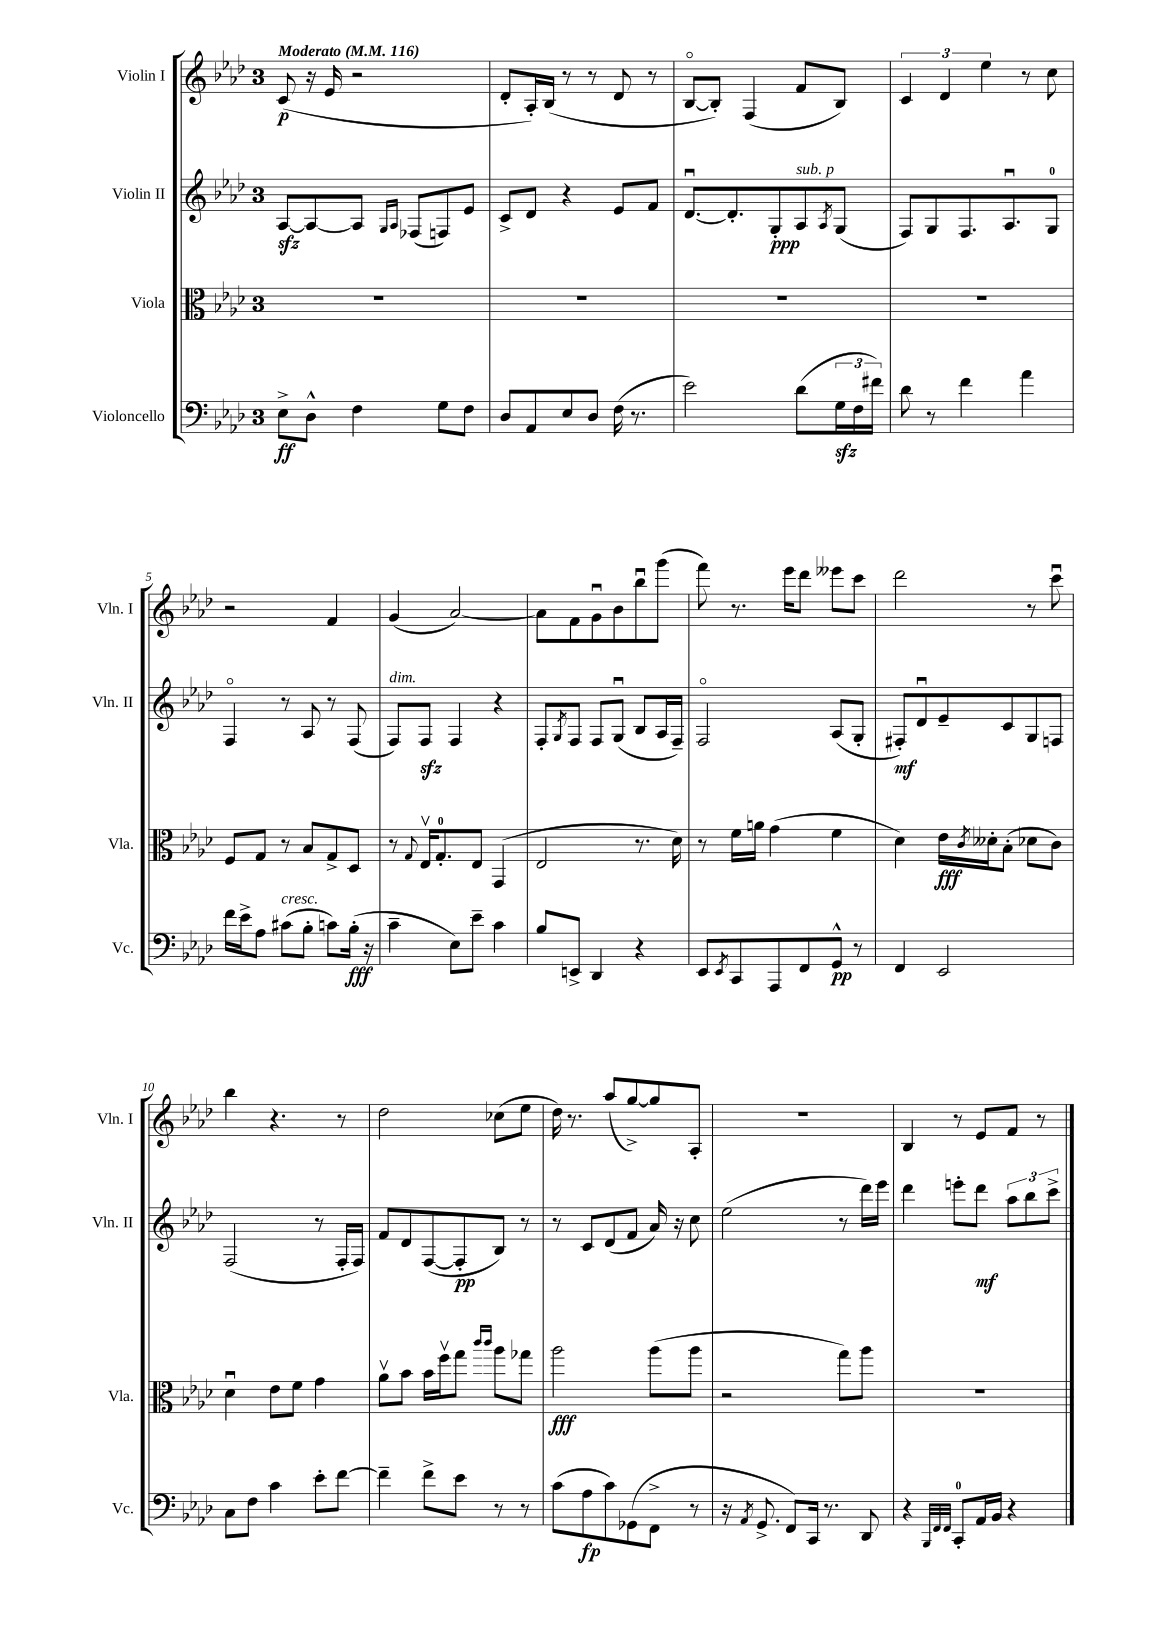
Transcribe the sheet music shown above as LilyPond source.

<<
\new StaffGroup <<
\new Staff = "s0" \with { instrumentName = "Violin I" shortInstrumentName = "Vln. I" } {
    \clef treble \key aes \major \once \override Staff.TimeSignature.style = #'single-digit \time 3/4 \tempo "Moderato" 4 = 116
    c'8\p( r16 ees'16 r2 |
    des'8-. aes16-.) bes16( r8 r8 des'8 r8 |
    bes8~\flageolet bes8-.) f4( f'8 bes8) |
    \tuplet 3/2 { c'4 des'4 ees''4 } r8 c''8 |
    r2 f'4 |
    g'4( aes'2~) |
    aes'8 f'8 g'8\downbow bes'8 bes''8\downbow g'''8( |
    f'''8) r8. ees'''16 des'''8 eeses'''8 c'''8 |
    des'''2 r8 c'''8\downbow |
    bes''4 r4. r8 |
    des''2 ces''8( ees''8 |
    des''16) r8. aes''8( g''8~->) g''8 aes8-. |
    R2. |
    bes4 r8 ees'8 f'8 r8 \bar "|." |
}
\new Staff = "s1" \with { instrumentName = "Violin II" shortInstrumentName = "Vln. II" } {
    \clef treble \key aes \major \once \override Staff.TimeSignature.style = #'single-digit \time 3/4
    aes8~\sfz aes8~ aes8 \grace { g16 aes16 } fes8( f8) ees'8 |
    c'8-> des'8 r4 ees'8 f'8 |
    des'8.~\downbow des'8.-. g8-.\ppp aes8^\markup { \italic "sub. p" } \acciaccatura { aes8 } g8( |
    f8) g8 f8. aes8.\downbow g8-0 |
    f4\flageolet r8 aes8 r8 f8( |
    f8^\markup { \italic "dim." }) f8\sfz f4 r4 |
    f8-. \acciaccatura { g8 } f8 f8 g8\downbow( bes8 aes16 f16--) |
    f2\flageolet aes8( g8-. |
    fis8-.\mf) des'8\downbow ees'8-- c'8 g8 f8 |
    f2( r8 f16-. f16) |
    f'8 des'8 f8~( f8-.\pp bes8) r8 |
    r8 c'8 des'8( f'8 aes'16) r16 c''8 |
    ees''2( r8 des'''16) ees'''16 |
    des'''4 e'''8-. des'''8\mf \tuplet 3/2 { aes''8 bes''8 c'''8-> } \bar "|." |
}
\new Staff = "s2" \with { instrumentName = "Viola" shortInstrumentName = "Vla." } {
    \clef alto \key aes \major \once \override Staff.TimeSignature.style = #'single-digit \time 3/4
    R2. |
    R2. |
    R2. |
    R2. |
    f8 g8 r8 bes8 g8-> des8 |
    r8 \appoggiatura { g8 } ees16\upbow g8.-0-. ees8 g,4( |
    ees2 r8. des'16) |
    r8 f'16 a'16 g'4( f'4 |
    des'4) ees'16\fff \acciaccatura { c'8 } deses'16-. bes8-.( des'8 c'8) |
    des'4\downbow ees'8 f'8 g'4 |
    aes'8\upbow bes'8 bes'16 f''16\upbow g''8 \grace { c'''16 c'''16 } aes''8 ges''8 |
    aes''2\fff aes''8( aes''8 |
    r2 g''8) aes''8 |
    R2. \bar "|." |
}
\new Staff = "s3" \with { instrumentName = "Violoncello" shortInstrumentName = "Vc." } {
    \clef bass \key aes \major \once \override Staff.TimeSignature.style = #'single-digit \time 3/4
    ees8->\ff des8-^ f4 g8 f8 |
    des8 aes,8 ees8 des8 f16( r8. |
    ees'2) des'8( \tuplet 3/2 { g16\sfz f16 fis'16) } |
    des'8 r8 f'4 aes'4 |
    f'16 ees'16-> aes8 cis'8^\markup { \italic "cresc." }( bes8-. c'8) bes16-.\fff( r16 |
    c'4-- ees8) ees'8-- c'4 |
    bes8 e,8-> des,4 r4 |
    ees,8 \acciaccatura { ees,8 } c,8 aes,,8 f,8 g,8-^\pp r8 |
    f,4 ees,2 |
    c8 f8 c'4 ees'8-. f'8~ |
    f'4-- f'8-> ees'8 r8 r8 |
    c'8( aes8\fp c'8) ges,8( f,8-> r8 |
    r16 \acciaccatura { aes,8 } g,8.-> f,8) c,16 r8. des,8 |
    r4 \grace { bes,,32 f,32 f,32 } c,8-0-. aes,16 bes,16 r4 \bar "|." |
}
>>
>>
